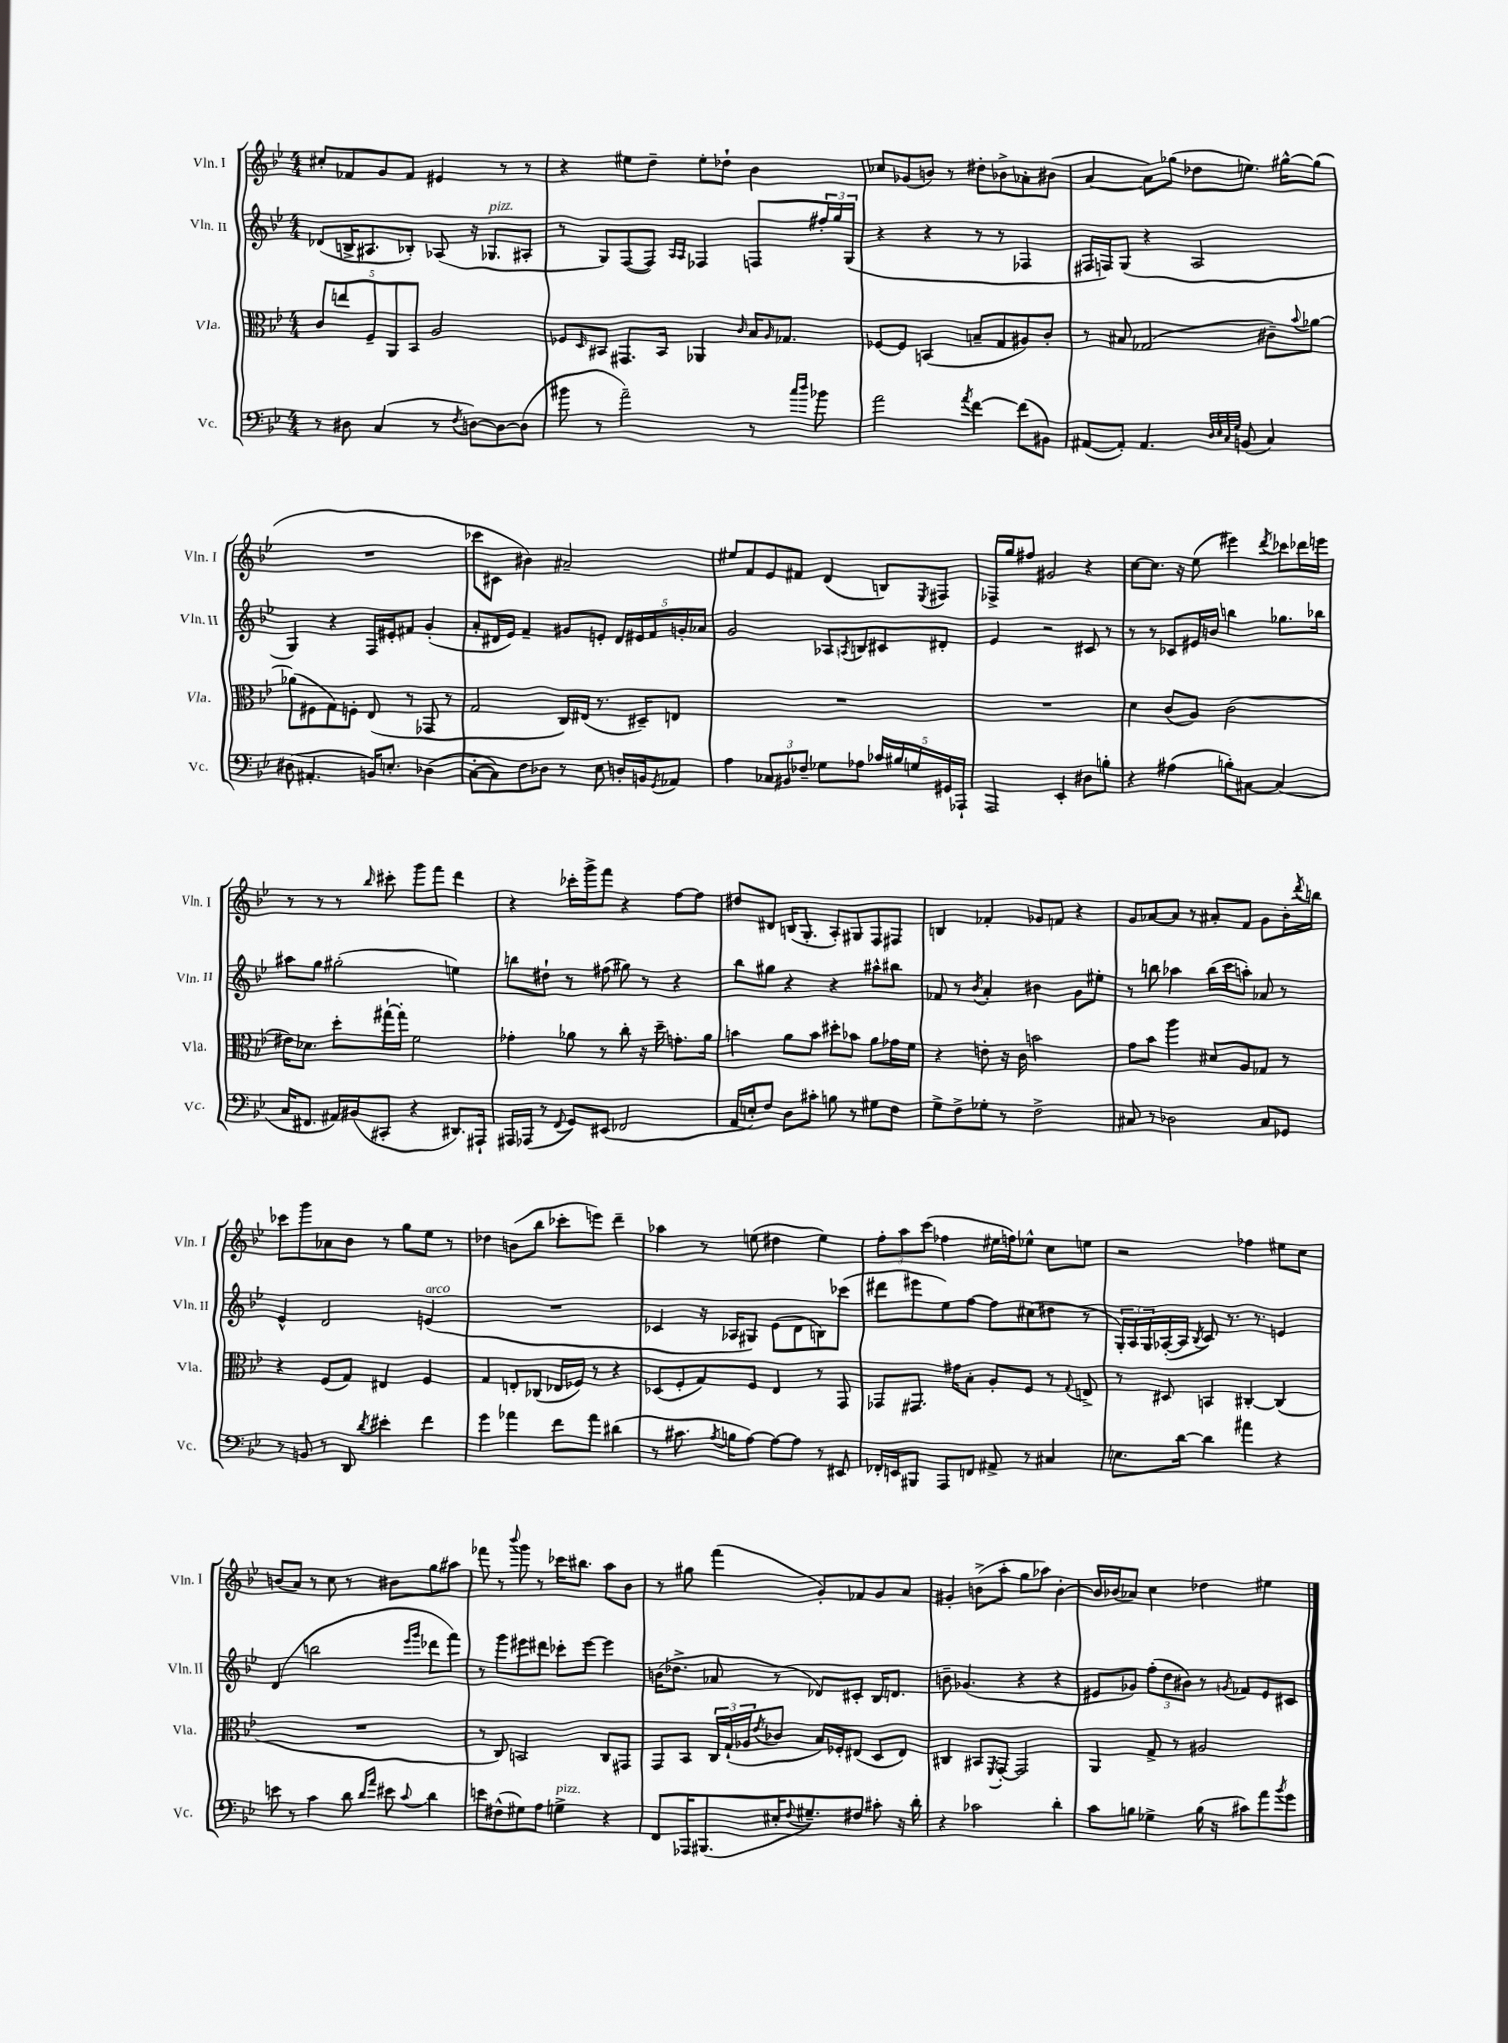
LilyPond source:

<<
\new StaffGroup <<
\new Staff = "s0" \with { instrumentName = "Vln. I" shortInstrumentName = "Vln. I" } {
    \clef treble \key bes \major \numericTimeSignature \time 4/4
    cis''8-. fes'8 g'8 fes'8 eis'4 r8 r8 |
    r4 eis''8 d''8-- eis''8-. des''8-! bes'4 |
    ces''8 ges'8( b'8) r8 dis''8-. bes'8-> aes'8-. bis'8( |
    a'4~ a'8) ges''8( des''8 e''8.) gis''16~-^ gis''8( |
    R1 |
    ces'''8 cis'8 bis'4) ais'2-- |
    eis''8 f'8 ees'8 fis'8 d'4( b8) \acciaccatura { ees8 } fis8 |
    fes16-> g''16 fis''8 gis'2 r4 |
    c''8~ c''8. r16 ees''8( eis'''4) \acciaccatura { d'''8 } ces'''8 des'''16 e'''16 |
    r8 r8 r8 \grace { bes''16 } cis'''8-. g'''8 f'''8 d'''4 |
    r4 ces'''16-. g'''16-> f'''8 r4 f''8~ f''8 |
    dis''8 dis'8 b16( g8.-. a8-.) gis8 f8 fis8 |
    b4 fes'4-. ges'8 f'8 r4 |
    g'8 aes'8~ aes'8 r8 ais'8-. f'8 g'8 bes'16-. \acciaccatura { d'''8 } b''16 |
    ces'''8 g'''8 aes'8 bes'8 r8 g''8 ees''8 r8 |
    des''4 b'8( bes''8 ces'''8-. e'''8) d'''4-- |
    aes''4 r8 e''8( dis''4 e''4) |
    \tuplet 3/2 { f''8-. a''8 c'''8( } fes''4 eis''16 f''16) ees''8-^ c''8 e''8 |
    r2 fes''4 eis''8 c''8 |
    b'8( a'8) r8 c''8 r8 bis'8 g''8 ais''8 |
    fes'''8 r8 \appoggiatura { bes'''8 } g'''8 r8 ces'''16 bis''8. a''8 bes'8 |
    r8 gis''8 f'''4( g'8-.) fes'8 g'8 a'8 |
    gis'4-. b'8->( a''8-. g''8 aes''8) b'4~-. |
    b'16 bes'16( aes'8) c''4 des''4 eis''4 \bar "|." |
}
\new Staff = "s1" \with { instrumentName = "Vln. II" shortInstrumentName = "Vln. II" } {
    \clef treble \key bes \major \numericTimeSignature \time 4/4
    des'8( b16-> ais8. bes8-.) aes8( r16 ges8.^\markup { \italic "pizz." } ais8-. |
    r8 g8) f8~( f8) \grace { a16 a16 } fes4 f8 \tuplet 3/2 { fis''16-. g''16 g16( } |
    r4 r4 r8 r8 fes4 |
    fis16 f16) g8( r4 a2 |
    g4) r4 f16 eis'16-. fis'8 g'4-.( |
    a'8-. dis'16 ees'16) f'4-- gis'8 e'8-. \tuplet 5/4 { dis'16 eis'16 f'16 g'16-. aes'16 } |
    g'2 aes8 \acciaccatura { a8 } b8 cis'8 dis'8-. |
    ees'4 r2 cis'8 r8 |
    r8 r8 ces'8 eis'16 b'16 b''4 ges''8. bes''16 |
    ais''8 g''8 gis''2-.( e''4) |
    b''8 dis''8-! r8 fis''8( gis''8) r8 r4 |
    bes''8 gis''8 r4 r4 ais''8-^ bis''8 |
    fes'8 r8 \acciaccatura { bes'8 } a'4-. bis'4 g'8 eis''8-. |
    r8 b''8 aes''4 b''16( c'''16 a''8-.) aes'8 r8 |
    ees'4-^ d'2 e'4^\markup { \italic "arco" }( |
    R1 |
    ces'4 r16 aes16 gis8) ees'8( d'8 b8) ces'''8( |
    dis'''8 eis'''8 ees''8) f''8~ f''8 cis''8( dis''8 r8 |
    \tuplet 3/2 { g16-.) a16 g16 } aes16~-.( aes16 \acciaccatura { bes8 } c'8) r8. r8. e'4 |
    d'4( b''2 \grace { ees'''16 g'''16 } des'''8 f'''8) |
    r8 g'''8 eis'''8 dis'''8 ces'''8-. eis'''8~ eis'''4 |
    b'16( des''8.-> aes'8 r8 des'8) cis'8-. bes16 d'8. |
    b'8-- ges'4.( r4 r4 |
    eis'8 ges'8) \tuplet 3/2 { f''8-.( d''8 bis'8) } r8 \acciaccatura { g'8 } fes'8 eis'8 cis'8 \bar "|." |
}
\new Staff = "s2" \with { instrumentName = "Vla." shortInstrumentName = "Vla." } {
    \clef alto \key bes \major \numericTimeSignature \time 4/4
    \tuplet 5/4 { c'8 e''8 f8-- a,8 bes,8 } a2 |
    fes8 \grace { d16 } bis,8 gis,8. bis,16 aes,4 \grace { c'16 } bes16 \grace { a16 } ges8. |
    fes8~ fes8 b,4( b8-- g8 ais8) c'8-. |
    r8 bis8 ges2( cis'8--) \appoggiatura { bes'8 } aes'8~ |
    aes'8( fis8 g8) f8-. ees8( r8 ges,8 r8 |
    g2 c16) eis16( r8. dis16--) e8 |
    R1 |
    R1 |
    d'4 c'8( a8) c'2( |
    eis'16) des'8. d''8-. gis''16~-! gis''16-. f'2 |
    ges'4-. aes'8 r8 c''8-. r16 d''16-- g'8.-. aes'16 |
    b'4 a'8 b'8 dis''8-. bes'8 a'8 ges'16 f'16 |
    r4 e'8-. r16 c'16 b'2 |
    g'8 bes'8 a''4 dis'8 a8 ges8 r8 |
    r4 f8( g8) eis4 f4 |
    g4 e8-. ces8( ees16 fes16) r8 r4 |
    des8( f8-. g8) f8 ees4 r8 g,8 |
    ges,8 gis,8. gis'16 bes8-. a8-. f8 r8 \appoggiatura { g8 } e8-> |
    r8 dis8 b,4 cis4~-. cis4( |
    R1 |
    r8 c8) b,2 c8 gis,8 |
    g,8 bes,8 \tuplet 3/2 { c16 g16-!( aes16 } \acciaccatura { ees'8 } ces'8 bes16) fes16-. eis8( d8 eis8) |
    cis4 bis,8 \acciaccatura { f,8 } g,8~-. g,2 |
    a,4 g8-> r8 ais2 \bar "|." |
}
\new Staff = "s3" \with { instrumentName = "Vc." shortInstrumentName = "Vc." } {
    \clef bass \key bes \major \numericTimeSignature \time 4/4
    r8 dis8 c4( r8 \acciaccatura { f8 } d8~) d8~ d8( |
    bis'8 r8 a'2--) r8 \grace { c''16 d''16 } bes'8 |
    a'2 \acciaccatura { a'8 } f'4~ f'8( bis,8) |
    ais,8~( ais,8-.) ais,4. \grace { d32 ees32 c32 g32 } b,8( c4) |
    dis8( ais,4.-. b,16) e8.-. des4( |
    c8~-. c8) f8 des8 r8 ees8 d16-. b,16 \acciaccatura { g,8 } aes,8 |
    a4 \tuplet 3/2 { ces8 bis,8 fes8-- } ges8 aes8 \tuplet 5/4 { ces'16 bis16 g16 gis,16 aes,,16-! } |
    a,,2 ees,4-. dis8 b8-. |
    r4 ais4( b8-.) cis8~ cis4( |
    c16 fis,8. ais,16) bis,16( cis,8-. r4 dis,8.) ais,,16-! |
    ais,,16 aes,,16( r8 \appoggiatura { f,8 } g,8) eis,8( fes,2 |
    a,16 e16-.) f8 d8 cis'8-. b8 r8 gis8 f8 |
    g8-> f8-> ges8-. r8 f2-> |
    cis8 r8 des2 cis8 ges,8 |
    r8 b,8 r8 d,8 \acciaccatura { d'8 } eis'4-. f'4 |
    g'4 aes'4 f'8 aes'8 dis'4( |
    r8 cis'8. \acciaccatura { a8 } b16 a8~) a8~ a8 r8 eis,8 |
    fes,16-. e,16 bis,,8 a,,8 f,8 ais,8-> r8 cis4 |
    e8. d'16~ d'4 ais'4 r4 |
    e'8 r8 c'4 d'8 \grace { d'16 a'16 } eis'8 \appoggiatura { c'8 } d'4 |
    e'8 fis8-^( gis8) a8 g4->^\markup { \italic "pizz." } r4 |
    f,8 aes,,16 bis,,8.( eis16-. \appoggiatura { f8 } gis8.--) fis8 cis'8-. r16 d'16-. |
    r4 ces'2 d'4-. |
    c'8 b8 ges4-> b16( r16 cis'8) a'8 \acciaccatura { bes'8 } g'8 \bar "|." |
}
>>
>>
\layout { \context { \Score \remove "Bar_number_engraver" } }
